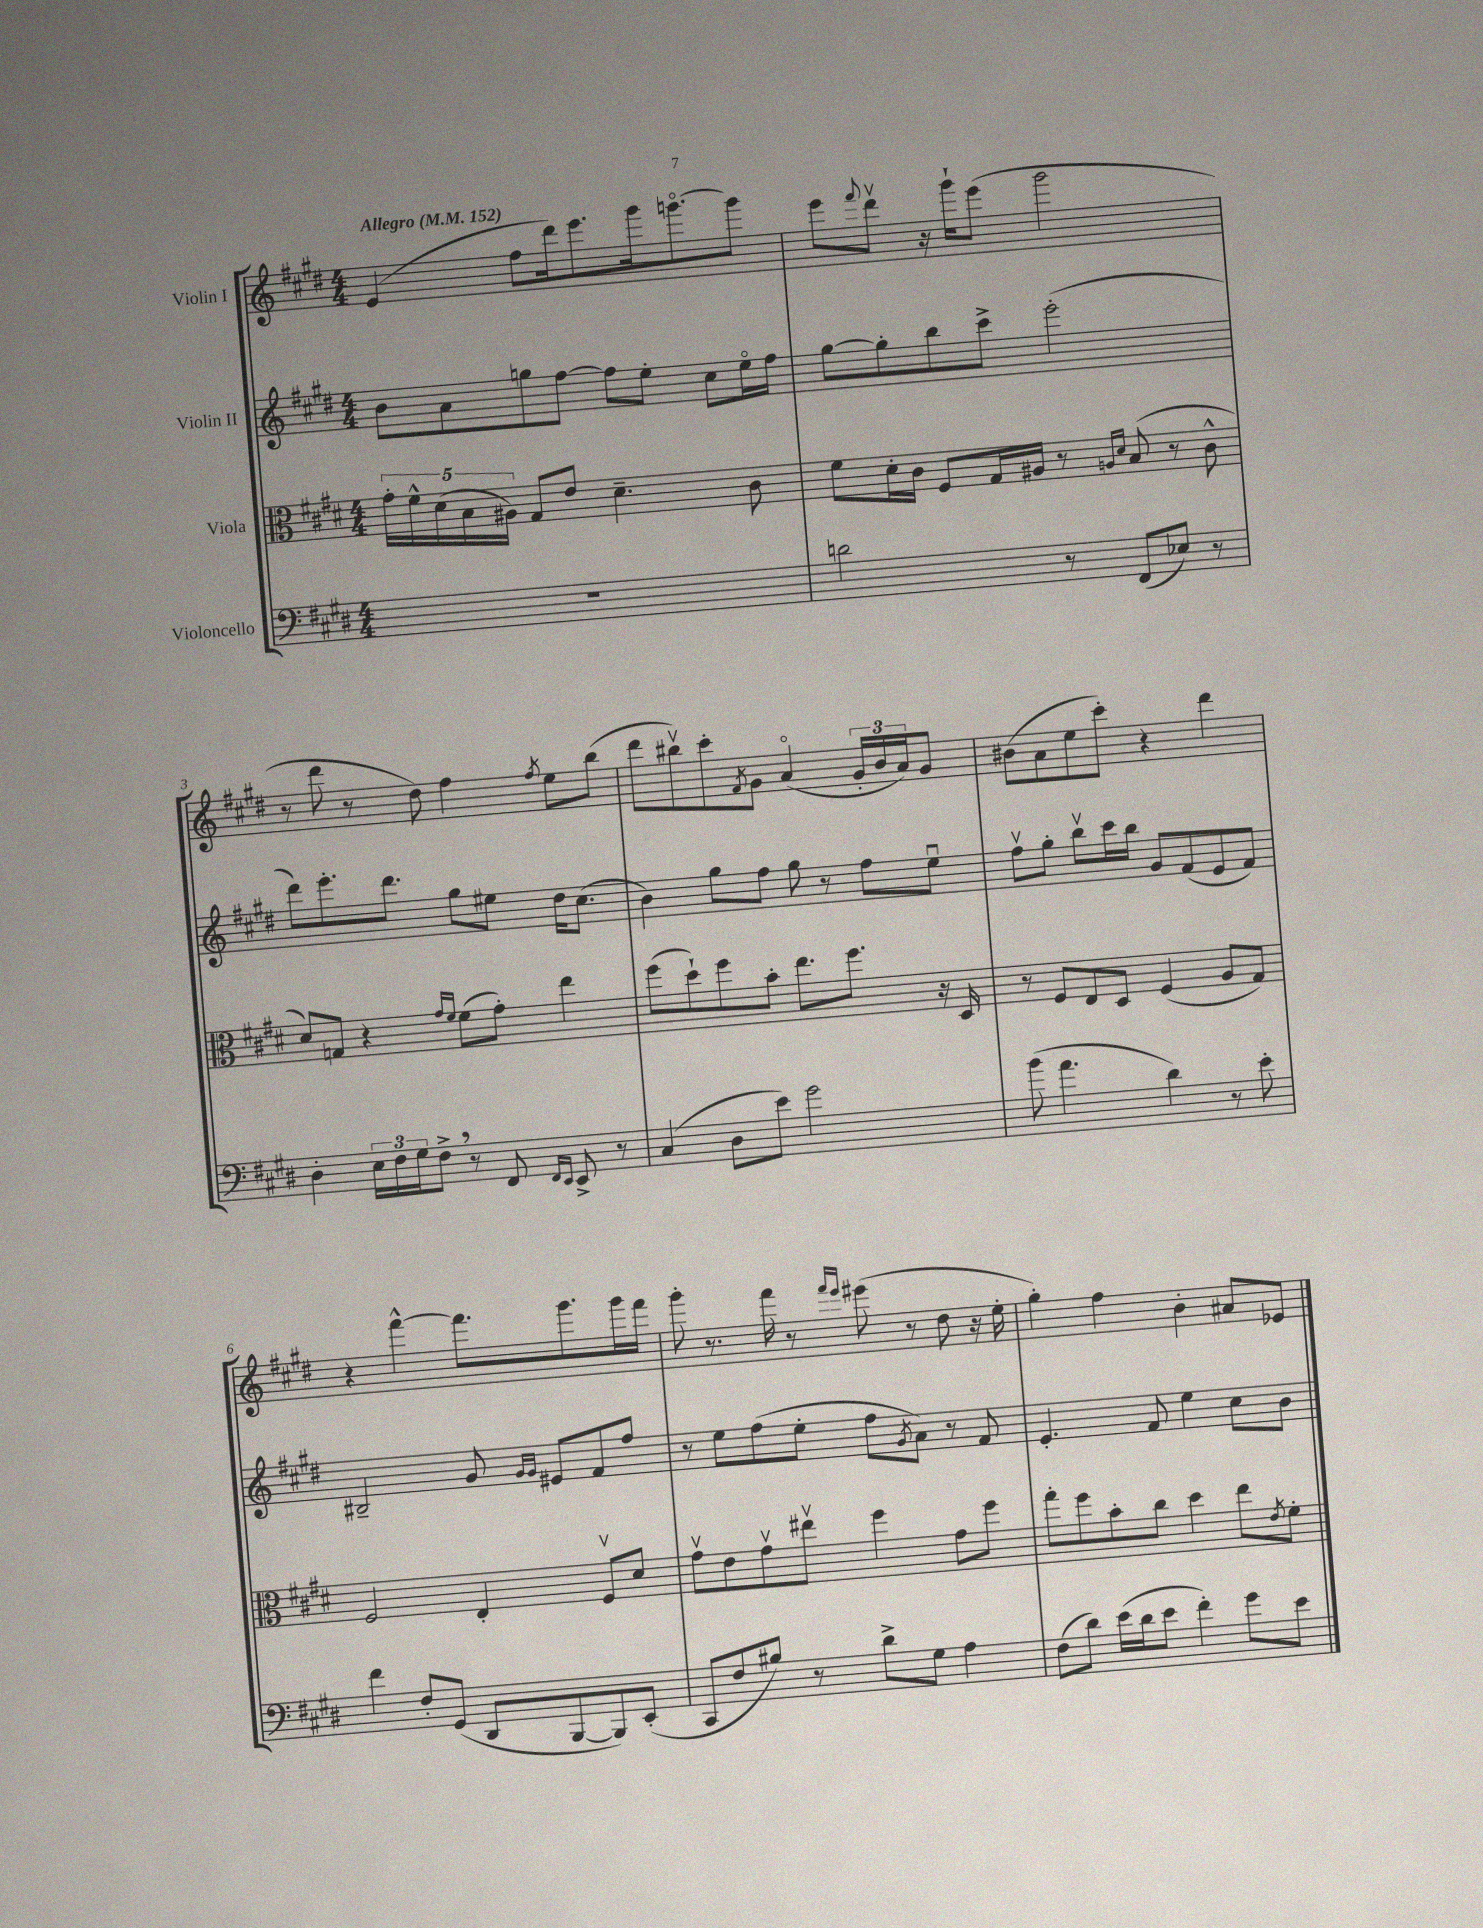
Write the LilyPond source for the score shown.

<<
\new StaffGroup <<
\new Staff = "s0" \with { instrumentName = "Violin I" } {
    \clef treble \key e \major \numericTimeSignature \time 4/4 \tempo "Allegro" 4 = 152
    e'4( fis''8 dis'''16) e'''8. gis'''16 g'''8.~\flageolet g'''8 |
    e'''8 \appoggiatura { fis'''8 } dis'''8\upbow r16 gis'''16-! e'''8( gis'''2 |
    r8 dis'''8 r8 dis''8) fis''4 \acciaccatura { fis''8 } e''8 b''8( |
    dis'''8 bis''8\upbow) cis'''8-. \acciaccatura { fis'8 } gis'8 a'4\flageolet( \tuplet 3/2 { gis'16-. b'16 a'16) } gis'8 |
    bis'8( a'8 e''8 cis'''8-.) r4 dis'''4 |
    r4 fis'''4~-^ fis'''8. gis'''8. gis'''16 fis'''16 |
    gis'''8-. r8. fis'''16 r8 \grace { fis'''16 e'''16 } eis'''8( r8 dis''8 r16 e''16-. |
    gis''4-.) fis''4 b'4-. ais'8 ees'8 \bar "|." |
}
\new Staff = "s1" \with { instrumentName = "Violin II" } {
    \clef treble \key e \major \numericTimeSignature \time 4/4
    b'8 a'8 g''8 fis''8~ fis''8 e''8-. cis''8 e''16\flageolet fis''16 |
    gis''8~ gis''8-. b''8 cis'''8-> e'''2-.( |
    dis'''8) e'''8.-. dis'''8. gis''8 eis''8 dis''16 cis''8.( |
    b'4) gis''8 fis''8 gis''8 r8 fis''8 e''8\downbow |
    fis''8\upbow gis''8-. b''8\upbow cis'''16 b''16 gis'8 fis'8( e'8 fis'8) |
    bis2-- gis'8 \grace { gis'16 gis'16 } eis'8 fis'8 fis''8 |
    r8 e''8 fis''8( e''8-. fis''8 \acciaccatura { gis'8 } a'8) r8 fis'8 |
    e'4.-. fis'8 e''4 cis''8 b'8 \bar "|." |
}
\new Staff = "s2" \with { instrumentName = "Viola" } {
    \clef alto \key e \major \numericTimeSignature \time 4/4
    \tuplet 5/4 { gis'16-. fis'16-^ dis'16( b16 ais16) } gis8 e'8 dis'4.-- cis'8 |
    fis'8 dis'16-. cis'16 fis8 gis16 ais16 r8 \grace { a16 dis'16 } b8( r8 cis'8-^ |
    dis'8) g8 r4 \grace { gis'16 fis'16 } fis'8( gis'8-.) e''4 |
    fis''8( dis''8-!) fis''8 b'8-. e''8. fis''8. r16 dis16 |
    r8 fis8 e8 dis8 fis4( a8 gis8) |
    fis2 e4-. fis8\upbow dis'8 |
    gis'8\upbow e'8 gis'8\upbow eis''8\upbow fis''4 gis'8 fis''8 |
    gis''8-. fis''8 b'8-. cis''8 dis''4 e''8 \acciaccatura { e'8 } fis'8-. \bar "|." |
}
\new Staff = "s3" \with { instrumentName = "Violoncello" } {
    \clef bass \key e \major \numericTimeSignature \time 4/4
    R1 |
    d'2 r8 fis,8( ees8) r8 |
    dis4-. \tuplet 3/2 { e16 fis16 gis16 } fis8-> \breathe r8 fis,8 \grace { fis,16 e,16 } e,8-> r8 |
    cis4( dis8 e'8) gis'2 |
    b'8( a'4. dis'4) r8 e'8-. |
    fis'4 fis8-. gis,8( dis,8 b,,8~ b,,8) e,8-.( |
    cis,8 fis8 bis8) r8 dis'8-> gis8 a4 |
    fis8( dis'8) e'16( dis'16 e'8 fis'4-.) gis'8 e'8 \bar "|." |
}
>>
>>
